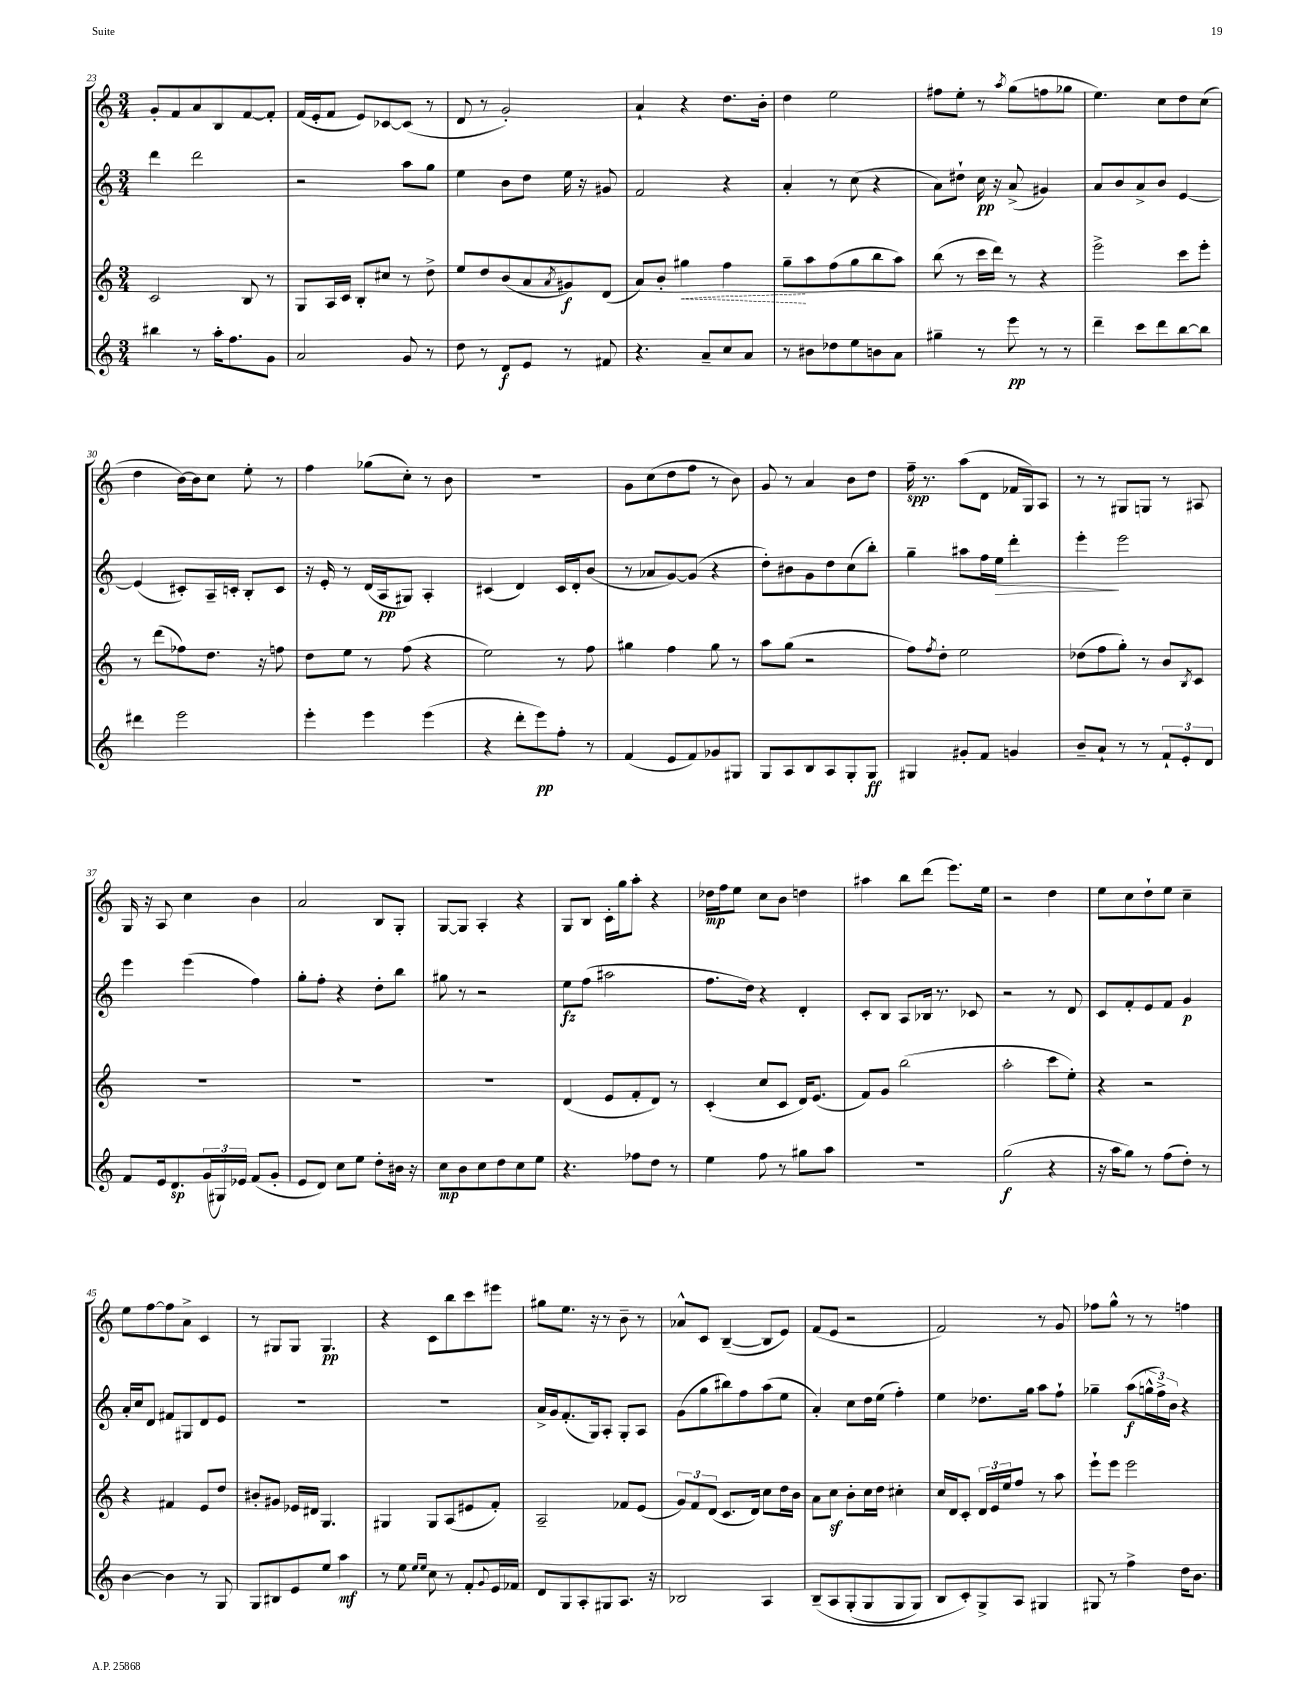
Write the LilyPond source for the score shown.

<<
\new StaffGroup <<
\new Staff = "s0" {
    \clef treble \key c \major \numericTimeSignature \time 3/4
    g'8-. f'8 a'8 b8 f'8~ f'8-. |
    f'16( e'16-. f'8 e'8) ces'8~ ces'8( r8 |
    d'8 r8 g'2-.) |
    a'4-! r4 d''8. b'16-. |
    d''4 e''2 |
    fis''8 e''8-. r8 \acciaccatura { a''8 } g''8( f''8 ges''8 |
    e''4.) c''8 d''8 c''8( |
    d''4 b'16~) b'16 c''8 e''8-. r8 |
    f''4 ges''8( c''8-.) r8 b'8 |
    R2. |
    g'8 c''8( d''8 f''8 r8 b'8) |
    g'8 r8 a'4 b'8 d''8 |
    f''16--\spp r8. a''8( d'8 fes'16 g16) a8 |
    r8 r8 gis8 g8 r8 ais8 |
    g16 r16 a8 c''4 b'4 |
    a'2 b8 g8-. |
    g8~ g8 a4-. r4 |
    g8 b8 c'16-. g''16 a''8-. r4 |
    des''16\mp f''16 e''8 c''8 b'8 d''4 |
    ais''4 b''8 d'''8( e'''8.) e''16 |
    r2 d''4 |
    e''8 c''8 d''8-! e''8 c''4-- |
    e''8 f''8~ f''8 a'8-> c'4 |
    r8 gis8 gis8 gis4.\pp |
    r4 c'8 b''8 c'''8 eis'''8 |
    gis''8 e''8. r16 r8 b'8-- r8 |
    aes'8-^ c'8 b4~--( b8 e'8) |
    f'8( e'8 r2 |
    f'2) r8 g'8 |
    fes''8 g''8-^ r8 r8 f''4 \bar "|." |
}
\new Staff = "s1" {
    \clef treble \key c \major \numericTimeSignature \time 3/4
    d'''4 d'''2 |
    r2 a''8 g''8 |
    e''4 b'8 d''8 e''16 r16 gis'8 |
    f'2 r4 |
    a'4-. r8 c''8( r4 |
    a'8) dis''8-! c''16\pp r16 a'8->( gis'4) |
    a'8 b'8 a'8-> b'8 e'4~ |
    e'4( cis'8-.) a16-- c'16-. b8-. c'8 |
    r16 e'16-. r8 d'16( a16\pp gis8) a4-. |
    cis'4( d'4) cis'16 d'16-. b'8( |
    r8 aes'8 g'8~) g'8( r4 |
    d''8-.) bis'8 g'8 d''8 c''8( b''8-.) |
    g''4-- ais''8 f''16 e''16\> d'''4-. |
    e'''4-.\! e'''2 |
    e'''4 e'''4( f''4) |
    g''8-. f''8-. r4 d''8-. b''8 |
    gis''8 r8 r2 |
    e''8\fz f''8( ais''2 |
    f''8. d''16) r4 d'4-. |
    c'8-. b8 a8 bes16 r8. ces'8 |
    r2 r8 d'8 |
    c'8 f'8-. e'8 f'8 g'4\p |
    a'16-. c''16 d'8 fis'8 gis8 d'8 e'8 |
    R2. |
    R2. |
    a'16-> g'16 f'8.-.( g16) a8-. g8-. a8 |
    g'8( g''8 bis''8) f''8 a''8( e''8 |
    a'4-.) c''8 d''16 e''16( f''4-.) |
    e''4 des''8. g''16 a''8 f''8-! |
    ges''4-- a''8\f( \tuplet 3/2 { g''16-^ f''16->) b'16 } r4 \bar "|." |
}
\new Staff = "s2" {
    \clef treble \key c \major \numericTimeSignature \time 3/4
    c'2 b8 r8 |
    g8 a16 c'16 b8-. cis''8 r8 d''8-> |
    e''8 d''8 b'8( a'8 \acciaccatura { a'8 } gis'8\f) d'8( |
    a'8) b'8-. \once \override Hairpin.style = #'dashed-line gis''4\< f''4 |
    g''8--\! a''8 f''8( g''8 b''8 a''8) |
    b''8( r8 c'''16 d'''16) r8 r4 |
    e'''2-> c'''8 e'''8-. |
    r8 d'''8( fes''8) d''8. r16 f''8 |
    d''8 e''8 r8 f''8( r4 |
    e''2) r8 f''8 |
    gis''4 f''4 gis''8 r8 |
    a''8 g''8( r2 |
    f''8) \acciaccatura { f''8 } d''8-. e''2 |
    des''8( f''8 g''8-.) r8 b'8 \acciaccatura { b8 } c'8 |
    R2. |
    R2. |
    R2. |
    d'4( e'8 f'8-. d'8) r8 |
    c'4-.( c''8 c'8 d'16) e'8.( |
    f'8) g'8 b''2( |
    a''2-. c'''8 e''8-.) |
    r4 r2 |
    r4 fis'4 e'8 d''8 |
    bis'8-. gis'8 ees'16 dis'16 g4. |
    gis4 gis8 a8( eis'8 f'8-.) |
    a2-- fes'8 e'8( |
    \tuplet 3/2 { g'8) f'8 d'8( } c'8. d'16) c''8 d''16 b'16 |
    a'8 c''8\sf b'8-. c''16 d''16 cis''4-. |
    c''16 d'16 c'8-. \tuplet 3/2 { d'16 e'16 e''16 } f''8 r8 a''8 |
    e'''8-! e'''8 e'''2 \bar "|." |
}
\new Staff = "s3" {
    \clef treble \key c \major \numericTimeSignature \time 3/4
    bis''4 r8 a''16-. f''8. g'8 |
    a'2 g'8 r8 |
    d''8 r8 d'8\f e'8 r8 fis'8 |
    r4. a'8-- c''8 a'8 |
    r8 bis'8 des''8 e''8 b'8 a'8 |
    gis''4-- r8 e'''8\pp r8 r8 |
    d'''4-- c'''8 d'''8 b''8~ b''8 |
    dis'''4 e'''2 |
    e'''4-. e'''4 e'''4( |
    r4 d'''8-. e'''8\pp) f''8-. r8 |
    f'4( e'8 f'8) ges'8 gis8 |
    g8 a8 b8 a8 g8-. g8\ff |
    gis4 gis'8-. f'8 g'4 |
    b'8-- a'8-! r8 r8 \tuplet 3/2 { f'8-! e'8-. d'8 } |
    f'8 e'16 d'8.\sp \tuplet 3/2 { g'16( gis16) ees'16 } f'8( g'8-. |
    e'8 d'8) c''8 e''8 d''8-. bis'16 r16 |
    c''8\mp b'8 c''8 d''8 c''8 e''8 |
    r4. fes''8 d''8 r8 |
    e''4 f''8 r8 gis''8 a''8 |
    r2. |
    g''2\f( r4 |
    r16 a''16 g''8) r8 f''8( d''8-.) r8 |
    b'4~ b'4 r8 g8 |
    g8 bis8 e'8 e''8 a''4\mf |
    r8 e''8 \grace { e''16 e''16 } c''8 r8 f'8-. \appoggiatura { g'8 } e'16 fes'16 |
    d'8 g8 a8-. gis8 a8. r16 |
    bes2 a4 |
    b8--\( a8 g8-.( g8 g8 g8) |
    b8 c'8-.\) g8-> a8 gis4 |
    gis8 r8 f''4-> d''16 b'8. \bar "|." |
}
>>
>>
\layout { \context { \Score currentBarNumber = #23 } }
